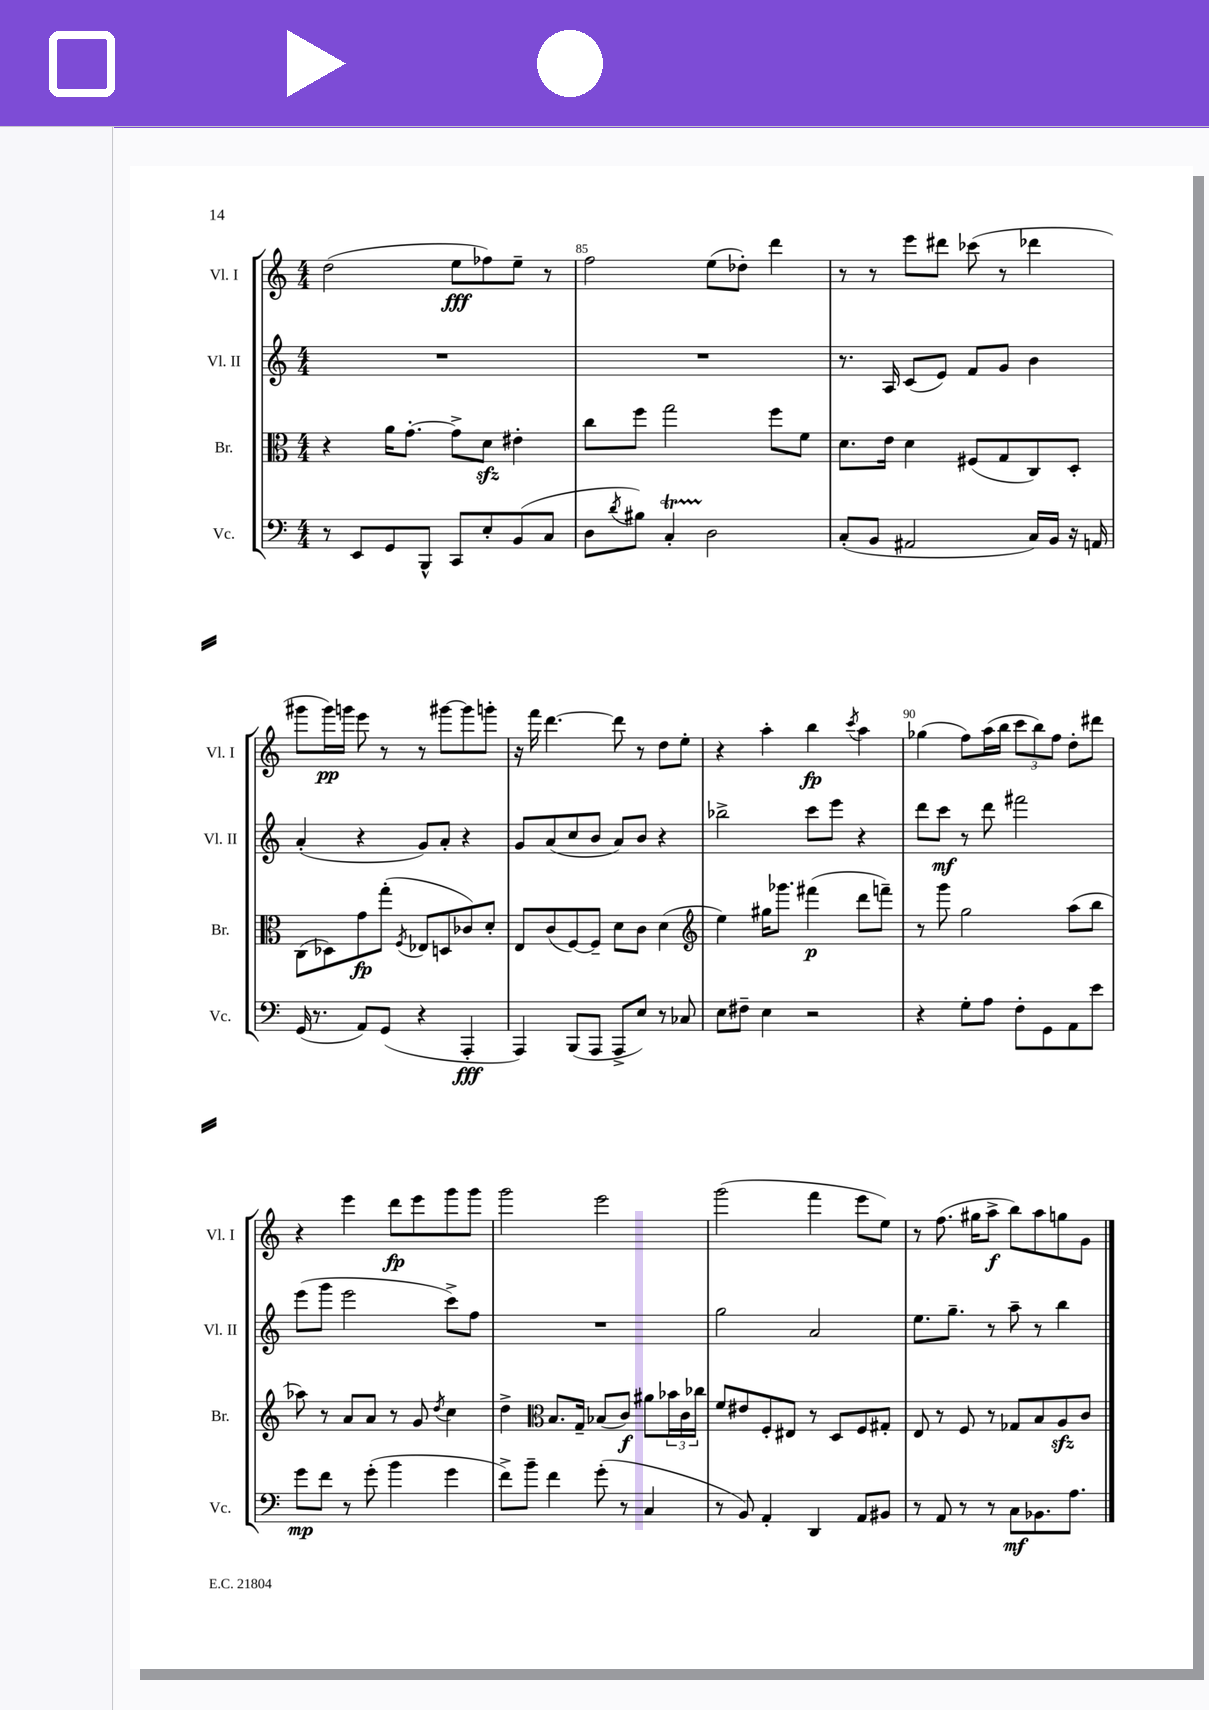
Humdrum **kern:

**kern	**kern	**kern	**kern
*staff4	*staff3	*staff2	*staff1
*clefF4	*clefC3	*clefG2	*clefG2
*k[]	*k[]	*k[]	*k[]
*M4/4	*M4/4	*M4/4	*M4/4
8r	4r	1r	(2dd\
8EE/L	.	.	.
8GG/	16a\LK	.	.
.	[8.g'\J	.	.
8BBB^^/J	.	.	.
8CC/L	8g^\]L	.	8ee\L
8E'/	8d\J	.	8ff-\)
(8BB/	4e#'\	.	8ee~\J
8C/J	.	.	8r
=	=	=	=
8D\L	8cc\L	1r	2ff\
8qd/	.	.	.
8B#\J)	8ff\J	.	.
4C'/	2gg\	.	.
2D\	.	.	(8ee\L
.	.	.	8dd-'\J)
.	8ff\L	.	4ddd\
.	8f\J	.	.
=	=	=	=
(8C'/L	8.d\L	8.r	8r
8BB/J	.	.	8r
.	16e\Jk	16A/	.
2AA#/	4d\	(8c/L	8eee\L
.	.	8e/J)	8ddd#\J
.	(8F#/L	8f/L	(8ccc-\
.	8G/	8g/J	8r
16C/LL)	8C/)	4b\	4ddd-\
16BB/JJ	.	.	.
16r	8D'/J	.	.
16AA/	.	.	.
=	=	=	=
(16GG/	(8C\L	(4a'/	8ggg#\L
8.r	.	.	.
.	8D-\)	.	16ggg#\L)
.	.	.	16ggg\JJ
8AA/L)	8g\	4r	8eee\
(8GG/J	(8gg'\J	.	8r
.	8qF/	.	.
4r	8E-/L	8g/L)	8r
.	8D/	8a'/J	[8ggg#\L
4AAA'/	8c-/)	4r	8ggg#\]
.	8d'/J	.	8ggg'\J
=	=	=	=
4AAA/)	8E/L	8g/L	16r
.	.	.	16fff\
.	(8c/	(8a/	[4.ddd\
(8BBB/L	[8F/)	8cc/	.
8AAA/J	8F~/]J	8b/J	.
8AAA^/L	8d\L	8a/L)	8ddd\]
8E/J)	8c\J	8b/J	8r
8r	(4d\	4r	8dd\L
8C-/	.	.	8ee'\J
=	=	=	=
*	*clefG2	*	*
8E\L	4ee\)	2bb-^\	4r
8F#~\J	.	.	.
4E\	16gg#\LK	.	4aa'\
.	8.ggg-\J	.	.
2r	(4fff#\	8ccc\L	4bb\
.	.	8eee\J	.
.	.	.	8qccc/
.	8ddd\L	4r	4aa\
.	8fff~\J)	.	.
=	=	=	=
4r	8r	8ddd\L	(4gg-\
.	8ggg\	8ccc\J	.
8G'\L	2gg\	8r	8ff\L)
8A\J	.	8ddd\	(16aa\L
.	.	.	16bb\JJ
8F'\L	.	2fff#\	12ccc\L
.	.	.	12bb\)
8GG\	.	.	.
.	.	.	12ff\J
8AA\	(8aa\L	.	8dd'\L
8e\J	8bb\J	.	8ddd#\J
=	=	=	=
8g\L	8aa-\)	(8eee\L	4r
8f\J	8r	8ggg\J	.
8r	8a/L	2eee\	4eee\
(8g'\	8a/J	.	.
4b\	8r	.	8ddd\L
.	8g/	.	8eee\
.	8qdd/	.	.
4g\	4cc\	8ccc^\L)	8ggg\
.	.	8ff\J	8ggg\J
=	=	=	=
8f^\L)	4dd^\	1r	2ggg\
8b~\J	.	.	.
*	*clefC3	*	*
4f\	8.B/L	.	.
.	16G~/Jk	.	.
(8g'\	(8B-/L	.	2eee\
8r	8c/J)	.	.
4C/	8a#\L	.	.
.	24b-\L	.	.
.	24c\	.	.
.	24cc-\JJ	.	.
=	=	=	=
8r	8f/L	2gg\	(2ggg\
8BB/)	8e#/	.	.
4AA'/	8F'/	.	.
.	8E#/J	.	.
4DD/	8r	2a/	4fff\
.	8D/L	.	.
8AA/L	8F/	.	8eee\L
8BB#/J	8G#'/J	.	8ee\J)
=	=	=	=
8r	8E/	8.ee\L	8r
8AA/	8r	.	(8.ff\
.	.	8.gg~\J	.
8r	8F/	.	.
.	.	.	16gg#\LK
8r	8r	8r	8aa^\J
8C\L	8G-/L	8aa~\	8bb\L)
8.BB-\	8B/	8r	8aa\
.	8A/	4bb\	8gg\
8.A\J	.	.	.
.	8c/J	.	8g\J
==	==	==	==
*-	*-	*-	*-
